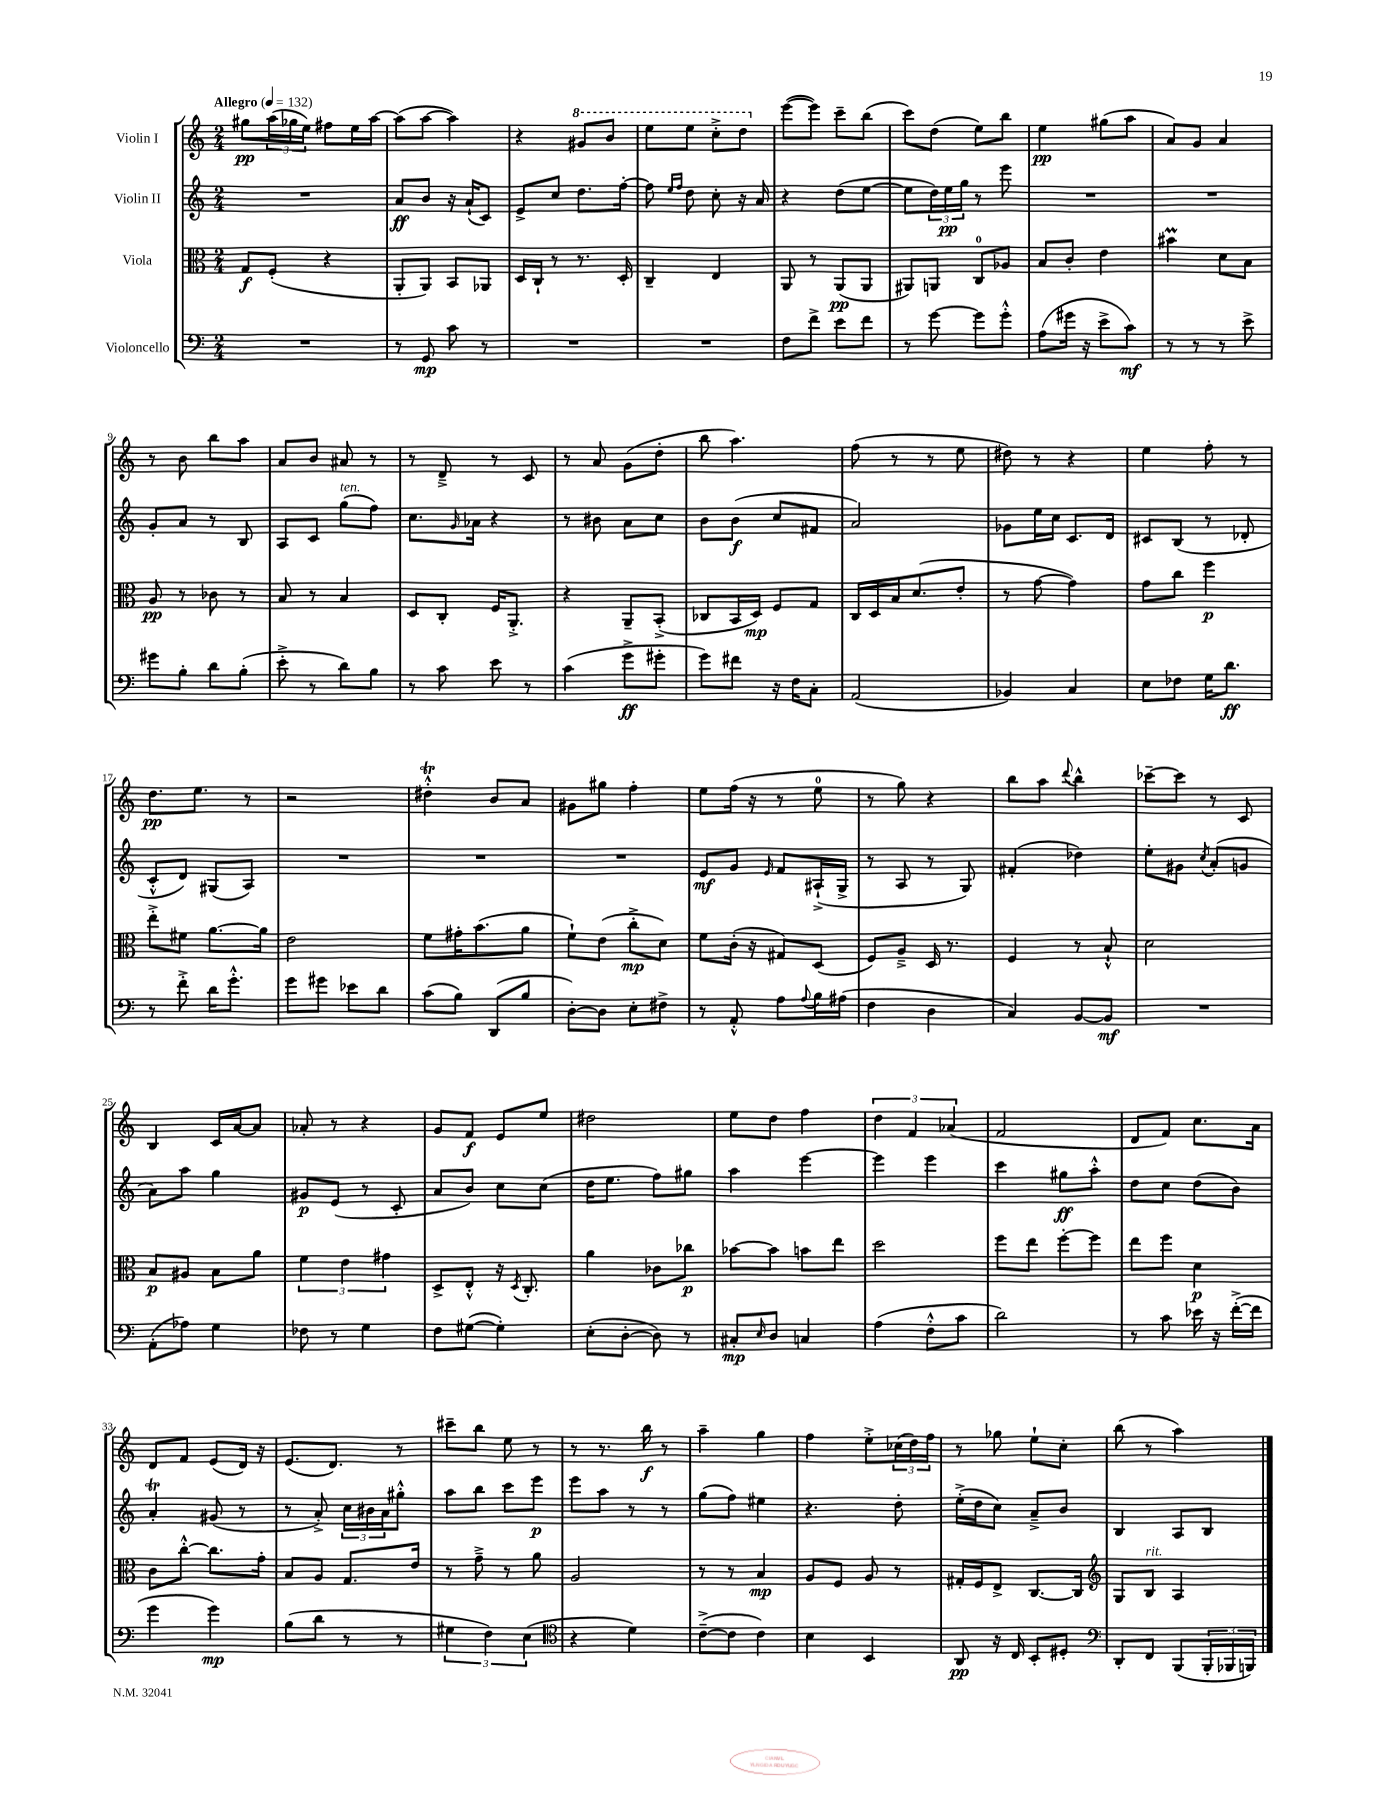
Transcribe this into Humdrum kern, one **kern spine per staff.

**kern	**kern	**kern	**kern
*staff4	*staff3	*staff2	*staff1
*clefF4	*clefC3	*clefG2	*clefG2
*k[]	*k[]	*k[]	*k[]
*M2/4	*M2/4	*M2/4	*M2/4
*MM132	*MM132	*MM132	*MM132
2r	8G	2r	8gg#
.	(8F'	.	(24aa
.	.	.	24gg-
.	.	.	24ee)
.	4r	.	8ff#
.	.	.	16ee
.	.	.	[16aa
=	=	=	=
8r	8AA'	8a	(8aa]
8GG	8AA)	8b	[8aa
8c	8BB	16r	4aa])
.	.	(16a`	.
8r	8AA-	8c)	.
=	=	=	=
2r	16D	8e^	4r
.	16C`	.	.
.	8r	8cc	.
.	8.r	8.dd	8gg#
.	.	.	8bb
.	16D'	[16ff'	.
=	=	=	=
2r	4C~	8ff]	8eee
.	.	16qqee	.
.	.	16qqff	.
.	.	8dd	8eee
.	4E	8cc'	8ccc'^
.	.	16r	8ddd
.	.	16a	.
=	=	=	=
8F	8AA	4r	([8eee
8f^	8r	.	8eee])
8e	(8AA	(8dd	8ccc~
8f	8AA	[8ee	(8bb
=	=	=	=
8r	8AA#)	8ee]	8ccc)
[8g	8AA	24dd)	(8dd
.	.	24ee	.
.	.	24gg	.
8g]	8C	8r	8ee)
8g'^^	8A-	8eee	8bb
=	=	=	=
(8A	8B	2r	4ee
16g#	8c'	.	.
16r	.	.	.
8e^	4e	.	(8gg#
8c)	.	.	8aa
=	=	=	=
8r	4b#	2r	8a)
8r	.	.	8g
8r	8d	.	4a
8e^	8B	.	.
=	=	=	=
8g#	8A	8g'	8r
8B'	8r	8a	8b
8d	8c-	8r	8bb
(8B'	8r	8B	8aa
=	=	=	=
8e'^	8B	8A	8a
8r	8r	8c	8b
8d)	4B	(8gg	8a#
8B	.	8ff)	8r
=	=	=	=
8r	8D	8.cc	8r
8c	8C'	.	8d~^
.	.	16qqg	.
.	.	16a-	.
8e	16F	4r	8r
.	8.AA'^	.	.
8r	.	.	8c
=	=	=	=
(4c	4r	8r	8r
.	.	8b#	8a
8g^	8AA~	8a	(8g
8g#'	(8BB'^	8cc	8dd'
=	=	=	=
8g)	8C-	8b	8bb
8f#	16BB	(8b	4.aa)
.	16D)	.	.
16r	8F	8cc	.
16F	.	.	.
8C'	8G	8f#	.
=	=	=	=
(2AA	16C	2a)	(8ff
.	16D	.	.
.	16B	.	8r
.	(8.d	.	.
.	.	.	8r
.	8e'	.	8ee
=	=	=	=
4BB-)	8r	8g-	8dd#)
.	[8g	16ee	8r
.	.	16cc	.
4C	4g])	8.c	4r
.	.	16d	.
=	=	=	=
8E	8g	8c#	4ee
8F-	8cc	(8B	.
16G	4ff	8r	8ff'
8.d	.	.	.
.	.	8d-'	8r
=	=	=	=
8r	8ee'^	8c'^^	8.dd
8f'^	8f#	8d)	.
.	.	.	8.ee
16d	[8.a	(8G#	.
8.g'^^	.	.	.
.	.	8A)	8r
.	16a]	.	.
=	=	=	=
8g	2e	2r	2r
8g#	.	.	.
8e-	.	.	.
8d	.	.	.
=	=	=	=
(8c	8f	2r	4dd#'^^
8B)	16g#'	.	.
.	(8.b	.	.
(8DD	.	.	8b
8B	8a	.	8a
=	=	=	=
[8D')	8f`)	2r	8g#
8D]	(8e	.	8gg#
8E'	8cc'^	.	4ff'
8F#^	8d)	.	.
=	=	=	=
8r	8f	8e	8ee
8AA'^^	(16c'	8g	(16ff
.	16r	.	16r
.	.	16qqe	.
8A	8G#)	8f	8r
8qqA	.	.	.
16B	(8D	(16A#`^	8ee
(16A#	.	16G^	.
=	=	=	=
4F	8F)	8r	8r
.	8A~^	8A	8gg)
4D	16D	8r	4r
.	8.r	.	.
.	.	8G)	.
=	=	=	=
4C)	4F	(4f#'	8bb
.	.	.	8aa
.	.	.	8qqddd
[8BB	8r	4dd-)	4bb^^
8BB]	8B`^^	.	.
=	=	=	=
2r	2d	8ee'	[8ccc-~
.	.	8g#	8ccc-]
.	.	8qcc	.
.	.	(8a'	8r
.	.	8g	8c
=	=	=	=
(8AA'	8B	8a)	4B
8A-)	8A#	8aa	.
4G	8B	4gg	16c
.	.	.	[16a
.	8a	.	8a]
=	=	=	=
8F-	6f	8g#	8a-'
8r	.	(8e	8r
.	6e	.	.
4G	.	8r	4r
.	6g#	.	.
.	.	8c'	.
=	=	=	=
8F	8D^	8a	8g
([8G#	8E'^^	8b)	8f
4G#'])	16r	8cc	8e
.	8qD	.	.
.	8.C'	.	.
.	.	(8cc	8ee
=	=	=	=
(8E'	4a	16dd	2dd#
.	.	8.ee	.
[8D'	.	.	.
8D])	8c-	8ff)	.
8r	8cc-	8gg#	.
=	=	=	=
8C#'	[8b-	4aa	8ee
16qqE	.	.	.
8D	8b-]	.	8dd
4C	8b	[4eee	4ff
.	8ee	.	.
=	=	=	=
(4A	2dd	4eee]	6dd
.	.	.	6f
8F'^^	.	4eee	.
.	.	.	(6a-
8c	.	.	.
=	=	=	=
2d)	8ff	4ccc	2f
.	8ee	.	.
.	[8ff'	8gg#	.
.	8ff]	8aa'^^	.
=	=	=	=
8r	8ee	8dd	8d
8c	8ff	8cc	8f)
16e-	4d	(8dd	8.cc
16r	.	.	.
([16f'^	.	8b)	.
16f]	.	.	16a
=	=	=	=
4g	8c	4a'	8d
.	[8cc'^^	.	8f
4g)	8.cc]	(8g#	(8e
.	.	8r	16d)
.	16g'	.	16r
=	=	=	=
(8B	8B	8r	(8.e
8d	8A	8a'^)	.
.	.	.	8.d)
8r	8.G	24cc	.
.	.	24b#	.
.	.	24a	.
8r	.	8gg#'^^	8r
.	16e	.	.
=	=	=	=
6G#	8r	8aa	8ccc#~
.	8g~^	8bb	8bb
6F)	.	.	.
.	8r	8ccc	8ee
(6E	.	.	.
.	8a	8eee	8r
=	=	=	=
*clefC4	*	*	*
4r	2A	8eee	8r
.	.	8aa	8.r
4d)	.	8r	.
.	.	.	16bb
.	.	8r	8r
=	=	=	=
([8c~^	8r	(8gg	4aa~
8c]	8r	8ff)	.
4c)	4B	4ee#	4gg
=	=	=	=
4B	8A	4.r	4ff
.	8F	.	.
4BB	8A	.	8ee'^
.	8r	8dd'	(24cc-
.	.	.	24dd)
.	.	.	24ff
=	=	=	=
8AA	16G#'	(16ee'^	8r
.	16F	16dd	.
16r	8E^	8cc)	8gg-
16C	.	.	.
8BB'	[8.C	8a~^	8ee`
8D#'	.	8b	8cc'
.	16C]	.	.
=	=	=	=
*clefF4	*clefG2	*	*
8DD'	8G	4B	(8bb
8FF	8B	.	8r
(8BBB	4A	8A	4aa)
24BBB'	.	8B	.
24BBB-	.	.	.
24BBB)	.	.	.
==	==	==	==
*-	*-	*-	*-
